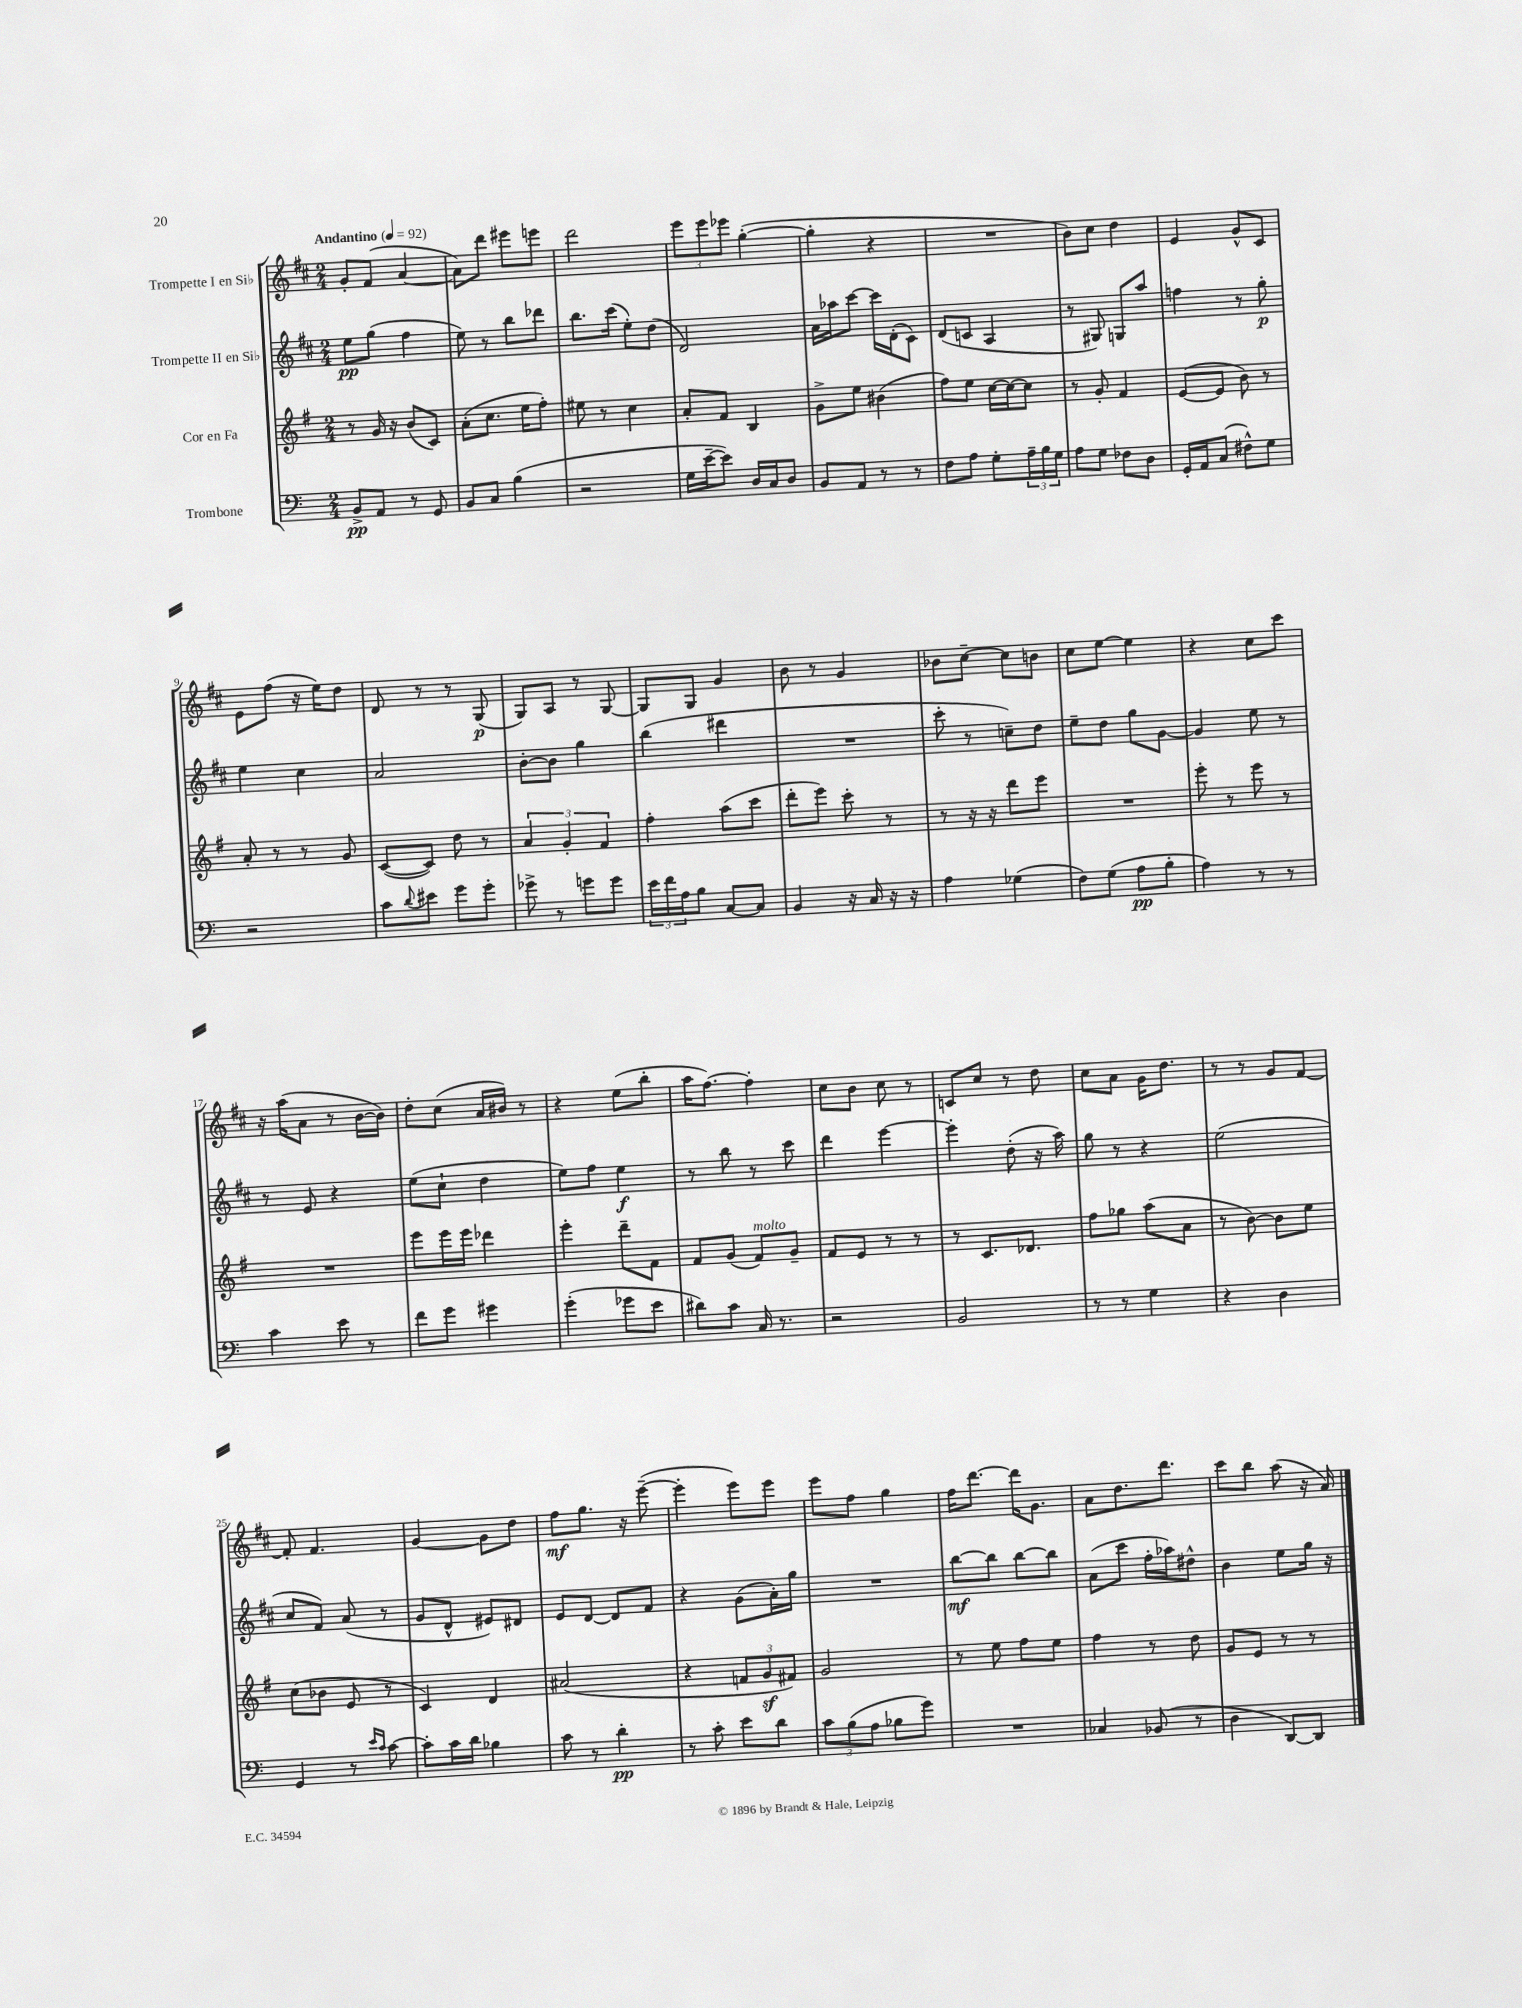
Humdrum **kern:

**kern	**kern	**kern	**kern
*staff4	*staff3	*staff2	*staff1
*clefF4	*clefG2	*clefG2	*clefG2
*k[]	*k[f#]	*k[f#c#]	*k[f#c#]
*M2/4	*M2/4	*M2/4	*M2/4
*MM92	*MM92	*MM92	*MM92
8BB^/L	8r	8ee\L	8g'/L
8AA/J	16g/	(8gg\J	(8f#/J
.	16r	.	.
8r	(8b/L	4ff#\	[4a/
8GG/	8c/J)	.	.
=	=	=	=
8BB/L	(8a'\L	8ee\)	8a\]L)
8C/J	8.cc\J	8r	8ddd\J
(4B\	.	8bb\L	8eee#\L
.	16ee\LK	.	.
.	8ff#'\J)	8ddd-\J	8eee\J
=	=	=	=
2r	8ee#\	8.bb\L	2ddd\
.	8r	.	.
.	.	(16ccc#\Jk	.
.	4cc\	8ee'\L)	.
.	.	(8dd\J	.
=	=	=	=
16G\LL	8a'/L	2d/)	12eee\L
[16e~\J	.	.	.
.	.	.	12eee\
8e\]J)	8f#/J	.	.
.	.	.	12eee-\J
16D/LL	4B/	.	([4gg'\
16C/J	.	.	.
8D/J	.	.	.
=	=	=	=
8BB/L	8g^\L	16a\LL	4gg'\]
.	.	16aa-\J	.
8AA/J	8ee\J	[8ccc#\J	.
8r	(4b#\	16ccc#\]LL	4r
.	.	(16d'\J	.
8r	.	8c#\J)	.
=	=	=	=
8F\L	8ff#\L)	(8d/L	2r
8A\J	8ee\J	8c/J	.
8G'\L	[16cc\LL	4A/	.
.	16cc\_J	.	.
24A~\L	8cc\]J	.	.
24B\	.	.	.
24G\JJ	.	.	.
=	=	=	=
8A\L	8r	8r	8b\L)
8G\J	8g'/	8G#/)	8cc#\J
8F-\L	4f#/	8G/L	4dd\
8D\J	.	8aa/J	.
=	=	=	=
16GG'/LL	([8e/L	4ff\	4e/
16AA/J	.	.	.
(8C/J	8e/]J	.	.
8F#^^\L)	8b\)	8r	8g^^/L
8G\J	8r	8gg'\	8c#/J
=	=	=	=
2r	8a'/	4ee\	8e\L
.	8r	.	(8ff#\J
.	8r	4cc#\	16r
.	.	.	16ee\LK)
.	8g/	.	8dd\J
=	=	=	=
8c\L	([8c/L	2a/	8d/
8qqd/	.	.	.
8e#\J	8c/]J)	.	8r
8g\L	8dd\	.	8r
8g'\J	8r	.	(8G/
=	=	=	=
8g-^\	6a/	[8b'\L	8G/L)
8r	.	8b\]J	8A/J
.	6g'/	.	.
8g\L	.	4gg\	8r
.	6f#/	.	.
8g\J	.	.	[8G/
=	=	=	=
24e\LL	4ff#'\	(4bb\	8G/]L
24f\	.	.	.
24A\J	.	.	.
8B\J	.	.	8G/J
[8C/L	(8aa\L	4ddd#\	4g/
8C/]J	8ccc\J	.	.
=	=	=	=
4BB/	8ddd'\L	2r	8b\
.	8eee\J)	.	8r
16r	8ccc'\	.	4g/
16C/	.	.	.
16r	8r	.	.
16r	.	.	.
=	=	=	=
4A\	8r	8ccc#'\	8b-\L
.	16r	8r	[8cc#~\J
.	16r	.	.
(4G-\	8ddd\L	8cc~\L)	8cc#\]L
.	8eee\J	8dd\J	8b\J
=	=	=	=
8F\L)	2r	8ee~\L	8cc#\L
(8G\J	.	8dd\J	[8ee\J
8A\L	.	8gg\L	4ee\]
8B'\J	.	[8g\J	.
=	=	=	=
4A\)	8eee'\	4g/]	4r
.	8r	.	.
8r	8eee\	8ee\	8cc#\L
8r	8r	8r	8ccc#\J
=	=	=	=
4c\	2r	8r	16r
.	.	.	(16aa\LK
.	.	8e/	8a\J
8e\	.	4r	8r
8r	.	.	[16b\LL
.	.	.	16b\]JJ)
=	=	=	=
8f\L	8eee\L	(8ee\L	8dd'\L
8g\J	16eee\L	8cc#`\J	(8cc#\J
.	16eee\JJ	.	.
4g#\	4ddd-\	4dd\	16a/LL
.	.	.	16b#/JJ)
.	.	.	8r
=	=	=	=
(4g'\	4eee'\	8ee\L)	4r
.	.	8ff#\J	.
8g-\L	8ddd~\L	4ee\	(8ee\L
8e\J	8f#\J	.	8bb'\J
=	=	=	=
8d#\L)	8f#/L	8r	16aa\LK
.	.	.	[8.ff#\J)
8c\J	(8g/J	8bb\	.
16C/	8f#/L)	8r	4ff#'\]
8.r	.	.	.
.	8g~/J	8ccc#\	.
=	=	=	=
2r	8f#/L	4ddd\	8cc#\L
.	8e/J	.	8b\J
.	8r	[4eee\	8cc#\
.	8r	.	8r
=	=	=	=
2BB/	8r	4eee'\]	8c/L
.	8.c/L	.	8cc#/J
.	.	(8dd'\	8r
.	8.d-/J	.	.
.	.	16r	8dd\
.	.	16aa\)	.
=	=	=	=
8r	8ff#\L	8gg\	8cc#\L
8r	8gg-\J	8r	8a\J
4G\	(8aa\L	4r	16g\LK
.	.	.	8.dd\J
.	8a\J	.	.
=	=	=	=
4r	8r	(2ee\	8r
.	[8b\)	.	8r
4D\	8b\]L	.	8g/L
.	8ee\J	.	[8f#/J
=	=	=	=
4GG/	(8cc\L	8cc#/L	8f#'/]
.	8b-\J	8f#/J)	4.f#/
8r	8e/	(8a/	.
16qqe/LL	.	.	.
16qqc/JJ	.	.	.
[8c\	8r	8r	.
=	=	=	=
8c'\]L	4c/)	8g/L	[4g/
16c\L	.	8d^^/J	.
16d\JJ	.	.	.
4B-\	4d/	8e#/L)	8g\]L
.	.	8d#/J	8dd\J
=	=	=	=
8c\	(2a#/	8e/L	8ff#\L
8r	.	[8d/J	8.gg\J
4d'\	.	8d/]L	.
.	.	.	16r
.	.	8f#/J	([8eee~\
=	=	=	=
8r	4r	4r	4eee'\]
8c'\	.	.	.
8e\L	12f/L	(8g\L	8eee\L)
.	12g/	.	.
8d\J	.	16a'\L)	8eee\J
.	12f#/J)	.	.
.	.	16gg\JJ	.
=	=	=	=
12c\L	2g/	2r	8eee\L
(12B\	.	.	.
.	.	.	8ff#\J
12A\J	.	.	.
8B-\L	.	.	4gg\
8g\J)	.	.	.
=	=	=	=
2r	8r	[8bb\L	16ff#\LK
.	.	.	[8.ddd\J
.	8ee\	8bb\]J	.
.	8ff#\L	[8bb\L	16ddd\]LK
.	.	.	8.g\J
.	8ee\J	8bb\]J	.
=	=	=	=
4C-/	4ff#\	(8a\L	8a\L
.	.	8ccc#\J	8.dd\
(8BB-/	8r	16ff#'\LL	.
.	.	16aa-\J)	8.ddd\J
8r	8dd\	8dd#^^\J	.
=	=	=	=
4D\	8g/L	4b\	8ccc#\L
.	8e/J	.	8bb\J
[8DD/L)	8r	8ee\L	(8aa\
8DD/]J	8r	16gg\Jk	16r
.	.	16r	16a/)
==	==	==	==
*-	*-	*-	*-
